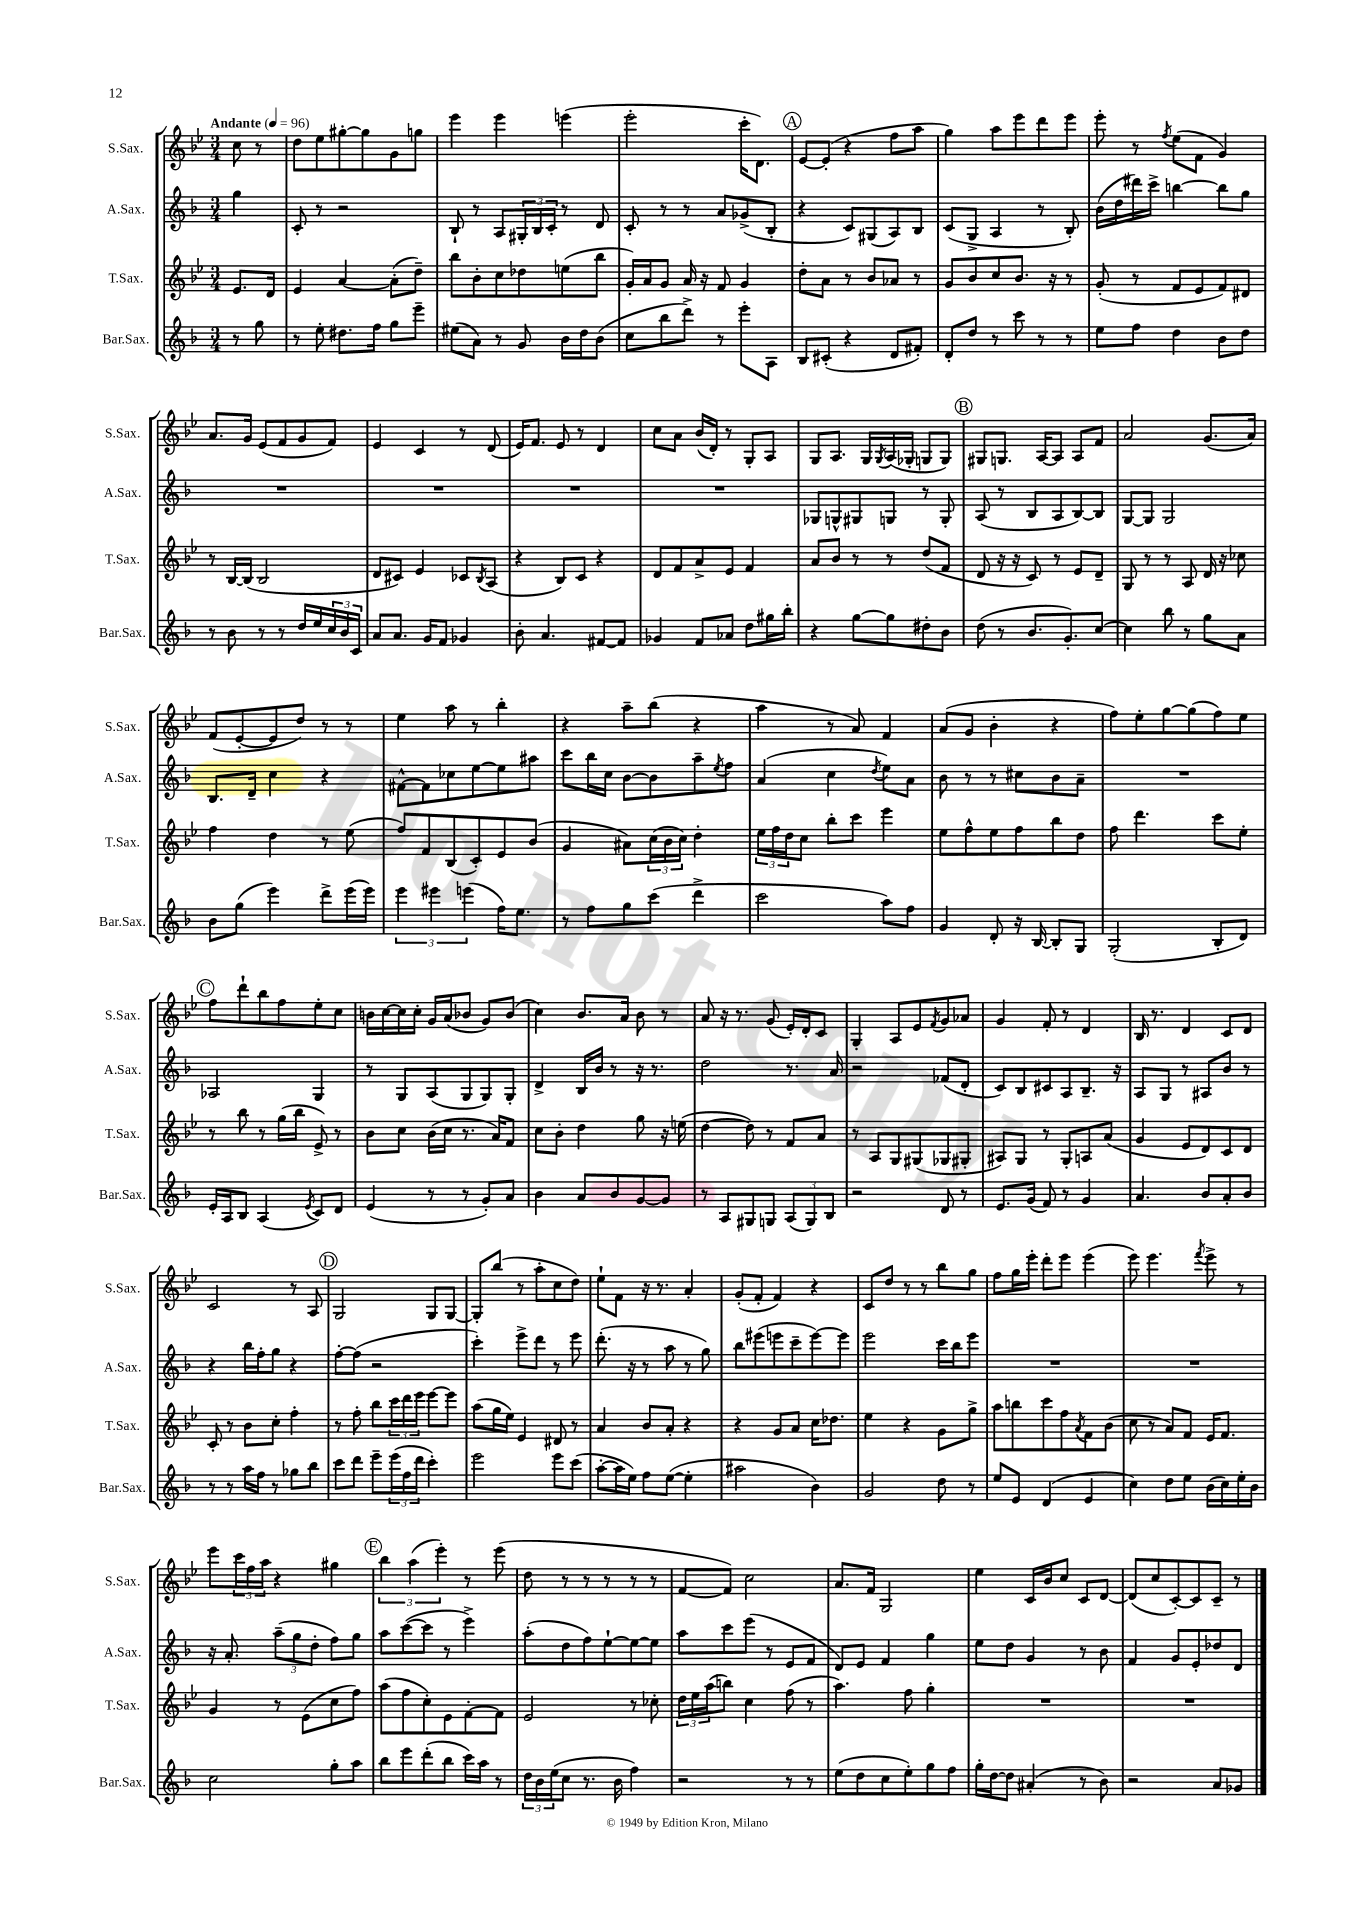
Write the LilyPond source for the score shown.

<<
\new StaffGroup <<
\new Staff = "s0" \with { instrumentName = "S.Sax." shortInstrumentName = "S.Sax." } {
    \clef treble \key bes \major \numericTimeSignature \time 3/4 \partial 4 \tempo "Andante" 4 = 96
    c''8 r8 |
    d''8 ees''8 gis''8~-. gis''8 g'8 g''8 |
    ees'''4 ees'''4 e'''4( |
    ees'''2-. c'''16-. d'8.) |
    \mark \markup { \circle "A" } ees'8~ ees'8-.( r4 f''8 a''8 |
    g''4) a''8 ees'''8 d'''8 ees'''8 |
    ees'''8-. r8 \acciaccatura { f''8 } ees''8( f'8 g'4) |
    a'8. g'16 ees'8( f'8 g'8 f'8) |
    ees'4 c'4 r8 d'8( |
    ees'16) f'8. ees'8 r8 d'4 |
    c''8 a'8 bes'16( d'16-.) r8 g8-. a8 |
    g8 a8. g16 \acciaccatura { g8 } a16( ges16-. g8 g8) |
    \mark \markup { \circle "B" } gis8 g8. a16~ a8 a8 f'8 |
    a'2 g'8.( a'16) |
    f'8( ees'8~-. ees'8 d''8) r8 r8 |
    ees''4 a''8 r8 bes''4-. |
    r4 a''8-- bes''8( r4 |
    a''4 r8 a'8) f'4 |
    a'8( g'8 bes'4-. r4 |
    f''8) ees''8-. g''8~ g''8( f''8) ees''8 |
    \mark \markup { \circle "C" } f''8 d'''8-! bes''8 f''8 ees''8-. c''8 |
    b'16 c''16~ c''16 c''16-. g'16 a'16( bes'8 g'8) bes'8( |
    c''4) bes'8. a'16 bes'8 r8 |
    a'8 r16 r8. g'8( ees'16-.) d'16-. c'8 |
    g4-. a8 ees'8 \acciaccatura { f'8 } g'8 aes'8 |
    g'4 f'8-. r8 d'4 |
    bes16 r8. d'4 c'8 d'8 |
    c'2 r8 a8 |
    \mark \markup { \circle "D" } g2 g8 g8~ |
    g8-. bes''8( r8 a''8-. c''8 d''8) |
    ees''8-! f'8 r16 r8. a'4-. |
    g'8-.( f'8-. f'4) r4 |
    c'8 d''8 r8 r8 bes''8 g''8 |
    f''8 g''16 ees'''16-. d'''8-. ees'''8 ees'''4( |
    ees'''8) ees'''4. \acciaccatura { f'''8 } ees'''8-> r8 |
    ees'''8 \tuplet 3/2 { c'''16 f''16 a''16 } r4 gis''4 |
    \mark \markup { \circle "E" } \tuplet 3/2 { bes''4 a''4( ees'''4-.) } r8 ees'''8( |
    d''8 r8 r8 r8 r8 r8 |
    f'8~ f'8) c''2 |
    a'8. f'16 g2 |
    ees''4 c'16 bes'16 c''8 c'8 d'8~ |
    d'8( c''8 c'8~-.) c'8 c'8-- r8 \bar "|." |
}
\new Staff = "s1" \with { instrumentName = "A.Sax." shortInstrumentName = "A.Sax." } {
    \clef treble \key f \major \numericTimeSignature \time 3/4 \partial 4
    g''4 |
    c'8-. r8 r2 |
    bes8-! r8 a8 \tuplet 3/2 { gis16-. bes16 c'16-. } r8 d'8 |
    c'8-. r8 r8 a'8 ges'8->( bes8-. |
    \mark \markup { \circle "A" } r4 c'8) gis8( a8) bes8 |
    c'8( g8-> a4 r8 bes8-.) |
    bes'16( d''16 dis'''16) c'''16-> b''4~ b''8 g''8 |
    R2. |
    R2. |
    R2. |
    R2. |
    ges8 g8-^ gis8 g8 r8 g8-. |
    \mark \markup { \circle "B" } a8( r8 bes8 a8 bes8~) bes8 |
    g8~ g8 g2 |
    bes8. d'16-- c''4 r4 |
    fis'8~-^ fis'8 ces''8 e''8~ e''8 ais''8 |
    c'''8 bes''16 c''16 bes'8~ bes'8 a''8-- \acciaccatura { e''8 } f''8 |
    a'4( c''4 \acciaccatura { d''8 } e''8) a'8 |
    bes'8 r8 r8 cis''8 bes'8 a'8-- |
    R2. |
    \mark \markup { \circle "C" } aes2 g4 |
    r8 g8 a8( g8 g8) g8-. |
    d'4-> bes16 bes'16 r8 r16 r8. |
    d''2 r8. a'16 |
    r2 fes'8( d'8-. |
    c'8) bes8 cis'8 a8 bes8.-- r16 |
    a8 g8 r8 ais8 bes'8 r8 |
    r4 bes''16 f''16-. g''8 r4 |
    \mark \markup { \circle "D" } f''8~-. f''8( r2 |
    c'''4-.) e'''8-> d'''8 r8 e'''8 |
    d'''8.-.( r16 r8 a''8 r8 g''8) |
    bes''8 eis'''8( e'''8 c'''8-- e'''8~) e'''8 |
    e'''2 c'''16 bes''16 e'''8 |
    R2. |
    R2. |
    r16 a'8.-. \tuplet 3/2 { a''8--( g''8 d''8-. } f''8) g''8 |
    \mark \markup { \circle "E" } a''8 c'''8~( c'''8 r8 e'''4->) |
    a''8-.( d''8 f''8) e''8~-! e''8~ e''8 |
    a''8 c'''8 e'''8( r8 e'8 f'8 |
    d'8) e'8 f'4 g''4 |
    e''8 d''8 g'4 r8 bes'8 |
    f'4 g'8 e'8-. des''8 d'8 \bar "|." |
}
\new Staff = "s2" \with { instrumentName = "T.Sax." shortInstrumentName = "T.Sax." } {
    \clef treble \key bes \major \numericTimeSignature \time 3/4 \partial 4
    ees'8. d'16 |
    ees'4 a'4~ a'8-.( d''8--) |
    bes''8 bes'8-. c''8 des''8 e''8( bes''8 |
    g'16-.) a'16 g'8 a'16 r16 f'8 g'4 |
    \mark \markup { \circle "A" } d''8-. a'8 r8 bes'8 aes'8 r8 |
    g'8 bes'8 c''8 bes'8. r16 r8 |
    g'8-.( r8 f'8 ees'8 f'8) dis'8 |
    r8 bes16~ bes16( bes2 |
    d'8 cis'8) ees'4 ces'8 \acciaccatura { bes8 } a8( |
    r4 bes8) c'8 r4 |
    d'8 f'8 a'8-> ees'8 f'4 |
    a'8 bes'8 r8 r8 d''8( f'8 |
    \mark \markup { \circle "B" } d'8 r16 r16 c'8) r8 ees'8 d'8-- |
    g8 r8 r8 a8 d'16 r16 ces''8 |
    f''4 d''4 r8 ees''8( |
    f''8) f'8 bes8( c'8-.) ees'8 bes'8( |
    g'4 ais'8) \tuplet 3/2 { c''16( bes'16 c''16) } d''4-. |
    \tuplet 3/2 { ees''16 f''16 d''16 } c''8 bes''8-. c'''8 ees'''4 |
    ees''8 f''8-^ ees''8 f''8 bes''8 d''8 |
    f''8 d'''4. c'''8 ees''8-. |
    \mark \markup { \circle "C" } r8 bes''8 r8 g''16( bes''16 ees'8->) r8 |
    bes'8 c''8 bes'16( c''16 r8. a'16) f'8 |
    c''8 bes'8-. d''4 g''8 r16 e''16( |
    d''4~ d''8) r8 f'8 a'8 |
    r8 a8 g8 gis8( ges8 gis8-. |
    ais8) g8 r8 g8-. a8 a'8( |
    g'4 ees'8 d'8) c'8 d'8 |
    c'8-. r8 bes'8 c''8-. f''4-. |
    \mark \markup { \circle "D" } r8 f''8-. bes''8 \tuplet 3/2 { c'''16 d'''16 ees'''16 } ees'''8~ ees'''8 |
    a''8( g''16 ees''16) ees'4 dis'8 r8 |
    a'4 bes'8 a'8-. r4 |
    r4 g'8 a'8 c''16 des''8. |
    ees''4 r4 g'8 g''8-> |
    a''8 b''8 c'''8 f''8 \acciaccatura { a'8 } f'8 bes'8( |
    c''8 r8 a'8) f'8 ees'16 f'8. |
    g'4 r8 ees'8( c''8 f''8) |
    \mark \markup { \circle "E" } a''8( f''8 c''8-.) ees'8 f'8~-. f'8 |
    ees'2 r8 ces''8-. |
    \tuplet 3/2 { d''16 ees''16 a''16( } b''8) c''4 f''8( r8 |
    a''4.) f''8 g''4-. |
    R2. |
    R2. \bar "|." |
}
\new Staff = "s3" \with { instrumentName = "Bar.Sax." shortInstrumentName = "Bar.Sax." } {
    \clef treble \key f \major \numericTimeSignature \time 3/4 \partial 4
    r8 g''8 |
    r8 e''8-. dis''8. f''16 g''8 e'''8-- |
    eis''8( a'8) r8 g'8 bes'16 d''16 bes'8( |
    c''8 bes''8 d'''8->) r8 e'''8-. a8 |
    \mark \markup { \circle "A" } bes8 cis'8-.( r4 d'8 fis'8-.) |
    d'8-. d''8 r8 c'''8 r8 r8 |
    e''8 f''8 d''4 bes'8 d''8 |
    r8 bes'8 r8 r8 d''16 e''16 \tuplet 3/2 { c''16 bes'16 c'16 } |
    a'8 a'8. g'16 f'8 ges'4 |
    bes'8-. a'4. fis'8~ fis'8 |
    ges'4 f'8 aes'8 d''8 gis''16 bes''16-. |
    r4 g''8~ g''8 dis''8-. bes'8 |
    \mark \markup { \circle "B" } d''8( r8 bes'8. g'8.-.) c''8~ |
    c''4 bes''8 r8 g''8 a'8 |
    bes'8 g''8( e'''4) d'''8-> e'''16( e'''16) |
    \tuplet 3/2 { e'''4 eis'''4 e'''4( } f''16) e''8. |
    r8 f''8 g''8 c'''8( d'''4-> |
    c'''2 a''8) f''8 |
    g'4 d'8-. r16 bes16~ bes8-. g8 |
    g2-.( bes8-. d'8) |
    \mark \markup { \circle "C" } e'16-. a16 bes8 a4( \acciaccatura { e'8 } c'8) d'8 |
    e'4( r8 r8 g'8-.) a'8 |
    bes'4 a'8 bes'8 g'8~ g'8 |
    r8 a8 gis8 g8 \tuplet 3/2 { a8( g8) bes8 } |
    r2 d'8 r8 |
    e'8. g'16( f'8) r8 g'4 |
    a'4. bes'8 a'8-. bes'8 |
    r8 r8 a''16 f''16 r8 ges''8 bes''8 |
    \mark \markup { \circle "D" } c'''8 d'''8 e'''8-- \tuplet 3/2 { e'''16( f''16 d'''16 } c'''4-.) |
    e'''2 e'''8 c'''8( |
    a''8~-. a''16 e''16) f''8 e''8~( e''4-. |
    ais''2 bes'4) |
    g'2 d''8 r8 |
    e''8 e'8 d'4( e'4 |
    c''4) d''8 e''8 bes'16( c''16) e''16-. bes'16 |
    c''2 g''8-. a''8 |
    \mark \markup { \circle "E" } bes''8 e'''8 d'''8-.( bes''8 c'''16) a''16 r8 |
    \tuplet 3/2 { d''16 bes'16 e''16( } c''8 r8. bes'16 f''4) |
    r2 r8 r8 |
    e''8( d''8 c''8 e''8-.) g''8 f''8 |
    g''16-. d''16~ d''8 ais'4-.( r8 bes'8) |
    r2 a'8 ges'8 \bar "|." |
}
>>
>>
\layout { \context { \Score \remove "Bar_number_engraver" } }
